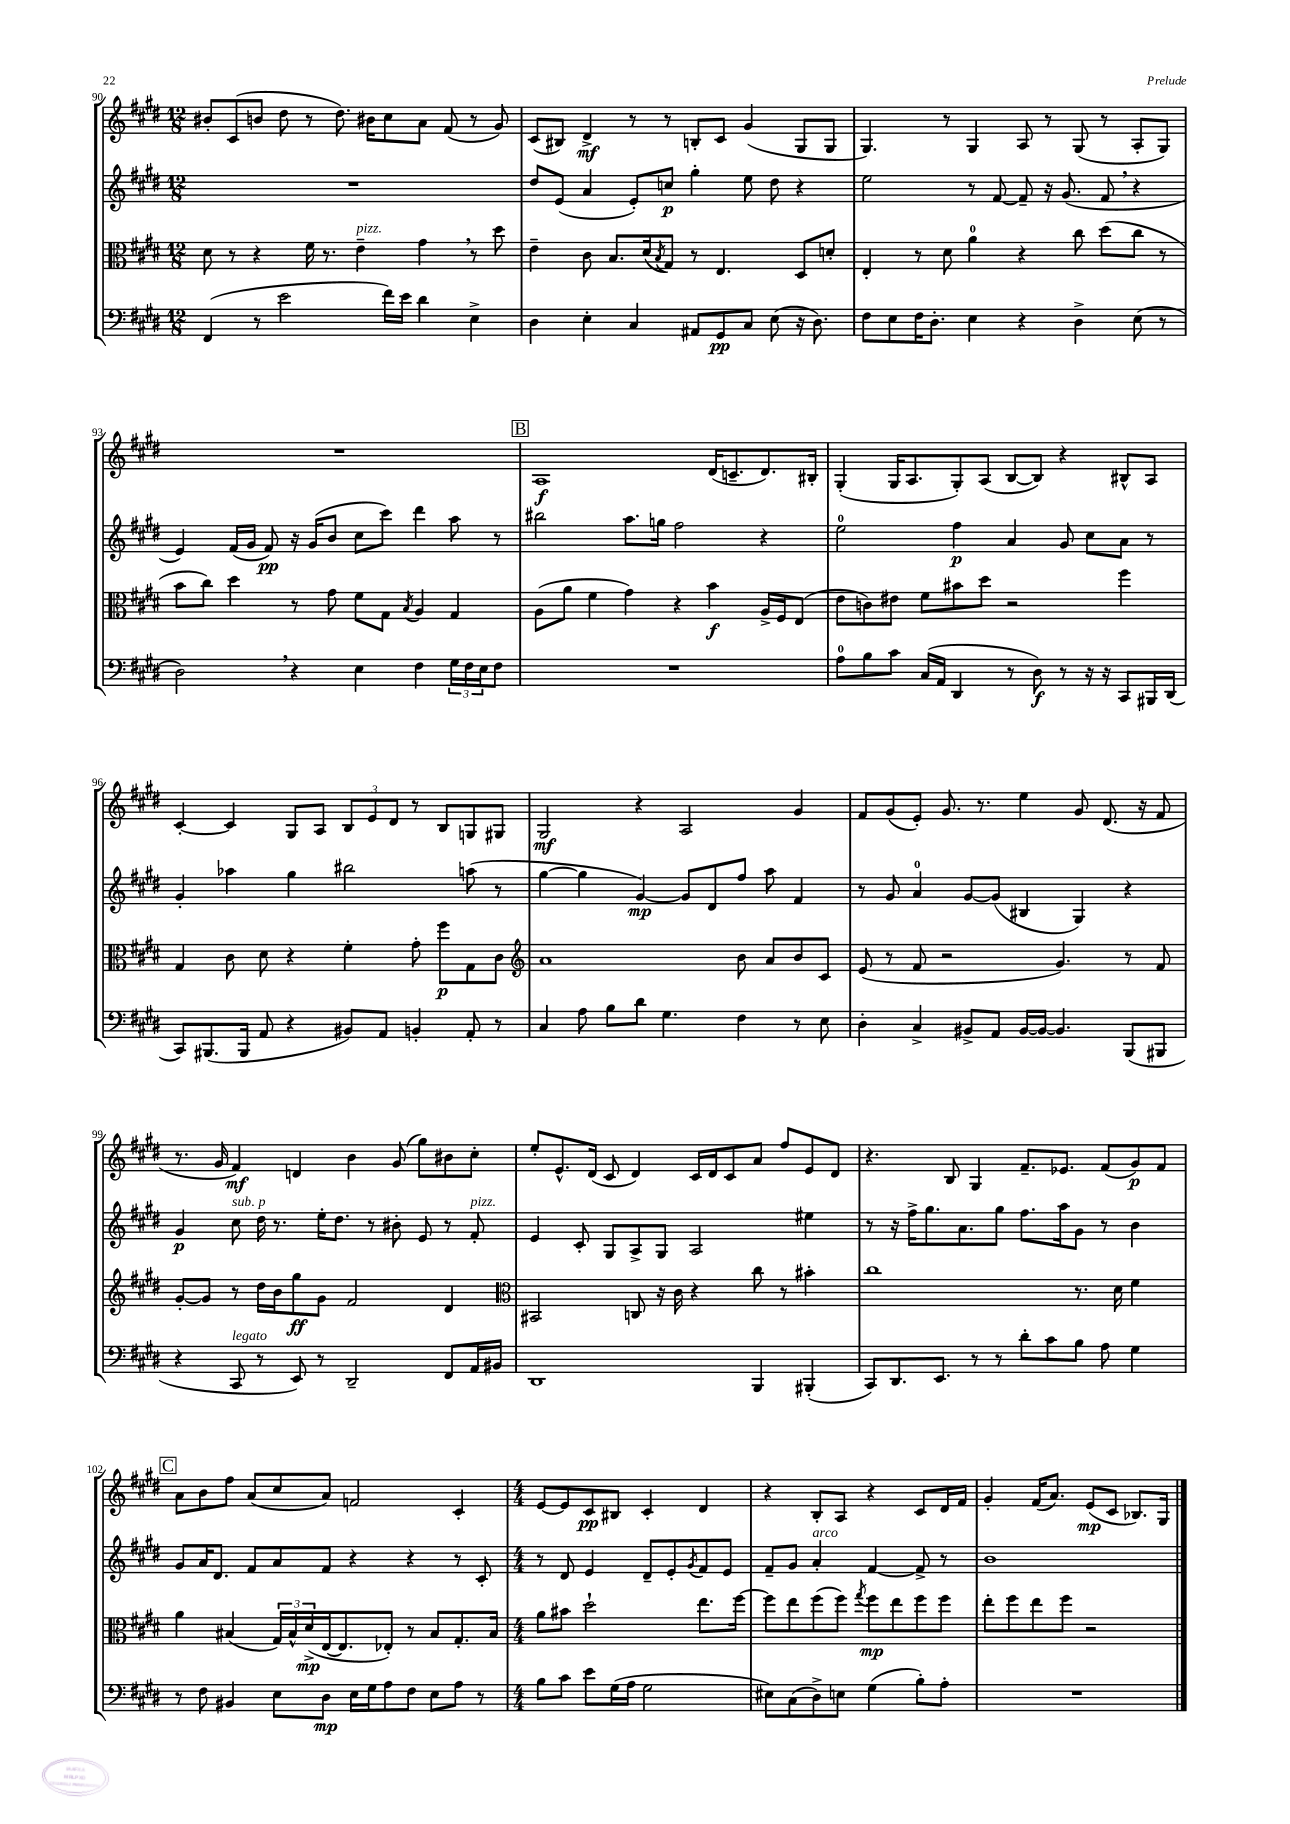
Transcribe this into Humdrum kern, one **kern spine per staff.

**kern	**kern	**kern	**kern
*staff4	*staff3	*staff2	*staff1
*clefF4	*clefC3	*clefG2	*clefG2
*k[f#c#g#d#]	*k[f#c#g#d#]	*k[f#c#g#d#]	*k[f#c#g#d#]
*M12/8	*M12/8	*M12/8	*M12/8
(4FF#	8d#	1.r	8b#'
.	8r	.	(8c#
8r	4r	.	8b
2e	.	.	8dd#
.	16f#	.	8r
.	8.r	.	.
.	.	.	8.dd#)
.	4e~	.	.
.	.	.	16b#
16f#)	.	.	8cc#
16e	.	.	.
4d#	4g#	.	8a
.	.	.	(8f#
4E^	8r	.	8r
.	8dd#	.	8g#)
=	=	=	=
4D#	4e~	8dd#	(8c#
.	.	(8e	8B#)
4E'	8c#	4a	4d#^
.	8.B	.	.
4C#	.	8e')	8r
.	(16d#	.	.
.	8qB	.	.
.	8G#)	8cc	8r
8AA#	8r	4gg#'	8B'
8GG#	4.E	.	8c#
8C#	.	8ee	(4g#
(8E	.	8dd#	.
16r	8D#	4r	8G#
8.D#)	.	.	.
.	8d'	.	8G#
=	=	=	=
8F#	4E'	2ee	4.G#)
8E	.	.	.
16F#	8r	.	.
8.D#'	.	.	.
.	8d#	.	8r
4E	4a	8r	4G#
.	.	[8f#	.
4r	4r	8f#~]	8A
.	.	16r	8r
.	.	(8.g#	.
4D#^	8cc#	.	(8G#
.	(8dd#	8f#	8r
(8E	8cc#	4r	8A'
8r	8r	.	8G#)
=	=	=	=
2D#)	8b	4e)	1.r
.	8cc#)	.	.
.	4dd#	(16f#	.
.	.	16g#	.
.	.	8f#)	.
4r	8r	16r	.
.	.	(16g#	.
.	8g#	8b	.
4E	8f#	8cc#	.
.	8G#	8ccc#)	.
.	8qB	.	.
4F#	4A	4ddd#	.
24G#	4G#	8aa	.
24F#	.	.	.
24E	.	.	.
8F#	.	8r	.
=	=	=	=
1.r	(8A	2bb#	1A
.	8a	.	.
.	4f#	.	.
.	4g#)	8.aa	.
.	.	16gg	.
.	4r	2ff#	.
.	4b	.	(16d#
.	.	.	8.c~
.	16A^	4r	8.d#)
.	16F#	.	.
.	(8E	.	.
.	.	.	16B#'
=	=	=	=
8A	8e	2ee	(4G#'
8B	8c)	.	.
8c#	8e#	.	16G#
.	.	.	8.A
(16C#	8f#	.	.
16AA	.	.	.
4DD#	8b#	4ff#	8G#')
.	8dd#	.	(8A
8r	2r	4a	[8B
8D#)	.	.	8B])
8r	.	8g#	4r
16r	.	8cc#	.
16r	.	.	.
8CC#	4ff#	8a	8B#^^
16BBB#	.	8r	8A
(16DD#	.	.	.
=	=	=	=
8CC#)	4G#	4g#'	[4c#'
(8.BBB#	.	.	.
.	8c#	4aa-	4c#]
16BBB#	.	.	.
8AA	8d#	.	.
4r	4r	4gg#	8G#
.	.	.	8A
8BB#)	4f#'	2bb#	12B
.	.	.	12e
8AA	.	.	.
.	.	.	12d#
4BB'	8g#'	.	8r
.	8ff#	.	8B
8AA'	8G#	(8aa	8G
8r	8c#	8r	8G#
=	=	=	=
*	*clefG2	*	*
4C#	1a	[4gg#	2G#
8A	.	4gg#]	.
8B	.	.	.
8d#	.	[4g#)	4r
4.G#	.	.	.
.	.	8g#]	2A
.	.	8d#	.
4F#	8b	8ff#	.
.	8a	8aa	.
8r	8b	4f#	4g#
8E	8c#	.	.
=	=	=	=
4D#'	(8e	8r	8f#
.	8r	8g#	(8g#
4C#^	8f#	4a	8e')
.	2r	.	8.g#
8BB#^	.	[8g#	.
.	.	.	8.r
8AA	.	(8g#]	.
[16BB#	.	4B#	4ee
16BB#_	.	.	.
4.BB#]	4.g#)	.	.
.	.	4G#)	8g#
.	.	.	(8.d#
(8BBB	8r	4r	.
.	.	.	16r
8BBB#	8f#	.	8f#
=	=	=	=
4r	[8g#'	4g#	8.r
.	8g#]	.	.
.	.	.	16g#
8CC#	8r	8cc#	4f#)
8r	16dd#	16dd#	.
.	16b	8.r	.
8EE)	8gg#	.	4d
8r	8g#	16ee'	.
.	.	8.dd#	.
2DD#~	2f#	.	4b
.	.	8r	.
.	.	8b#'	(8g#
.	.	8e	8gg#)
8FF#	4d#	8r	8b#
16AA	.	8f#'	8cc#'
16BB#	.	.	.
=	=	=	=
*	*clefC3	*	*
1DD#	2BB#	4e	8ee'
.	.	.	8.e^^
.	.	8c#'	.
.	.	.	(16d#
.	.	8G#	8c#
.	8C	8A^	4d#)
.	16r	8G#	.
.	16c#	.	.
.	4r	2A	16c#
.	.	.	16d#
.	.	.	8c#
4BBB	8cc#	.	8a
.	8r	.	8ff#
(4BBB#'	4b#'	4ee#	8e
.	.	.	8d#
=	=	=	=
8CC#)	1cc#	8r	4.r
8.DD#	.	16r	.
.	.	16ff#^	.
.	.	8.gg#	.
8.EE	.	.	.
.	.	.	8B
.	.	8.a	.
8r	.	.	4G#
8r	.	8gg#	.
8d#'	.	8.ff#	8.f#~
8c#	.	.	.
.	.	16aa	8.e-
8B	8.r	8g#	.
8A	.	8r	(8f#
.	16d#	.	.
4G#	4f#	4b	8g#)
.	.	.	8f#
=	=	=	=
8r	4a	8g#	8a
8F#	.	16a	8b
.	.	8.d#	.
4BB#	(4B#	.	8ff#
.	.	8f#	(8a
8E	24G#)	8a	8cc#
.	24B#^^	.	.
.	(24d#^	.	.
8D#	[16E	8f#	8a)
.	8.E]	.	.
16E	.	4r	2f
16G#	.	.	.
8A	8E-')	.	.
8F#	8r	4r	.
8E	8B#	.	.
8A	8.G#'	8r	4c#'
8r	.	8c#'	.
.	16B#	.	.
=	=	=	=
*M4/4	*M4/4	*M4/4	*M4/4
8B	8a	8r	[8e
8c#	8b#	8d#	8e]
8e	2dd#`	4e	8c#
(16G#	.	.	8B#
16A	.	.	.
2G#	.	8d#~	4c#'
.	.	8e'	.
.	.	8qg#	.
.	8.ee	8f#	4d#
.	.	8e	.
.	[16ff#	.	.
=	=	=	=
8E#)	8ff#]	8f#~	4r
(8C#	8ee	8g#	.
8D#^)	(8ff#	4a'	8B'
8E	8ff#)	.	8A
.	8qgg#	.	.
(4G#	8ff#	[4f#	4r
.	8ee	.	.
8B')	8ff#	8f#^]	8c#
8A'	8ff#	8r	16d#
.	.	.	16f#
=	=	=	=
1r	8ee'	1b	4g#'
.	8ff#	.	.
.	8ee	.	(16f#
.	.	.	8.a)
.	8ff#	.	.
.	2r	.	(8e
.	.	.	8c#
.	.	.	8.B-)
.	.	.	16G#
==	==	==	==
*-	*-	*-	*-
